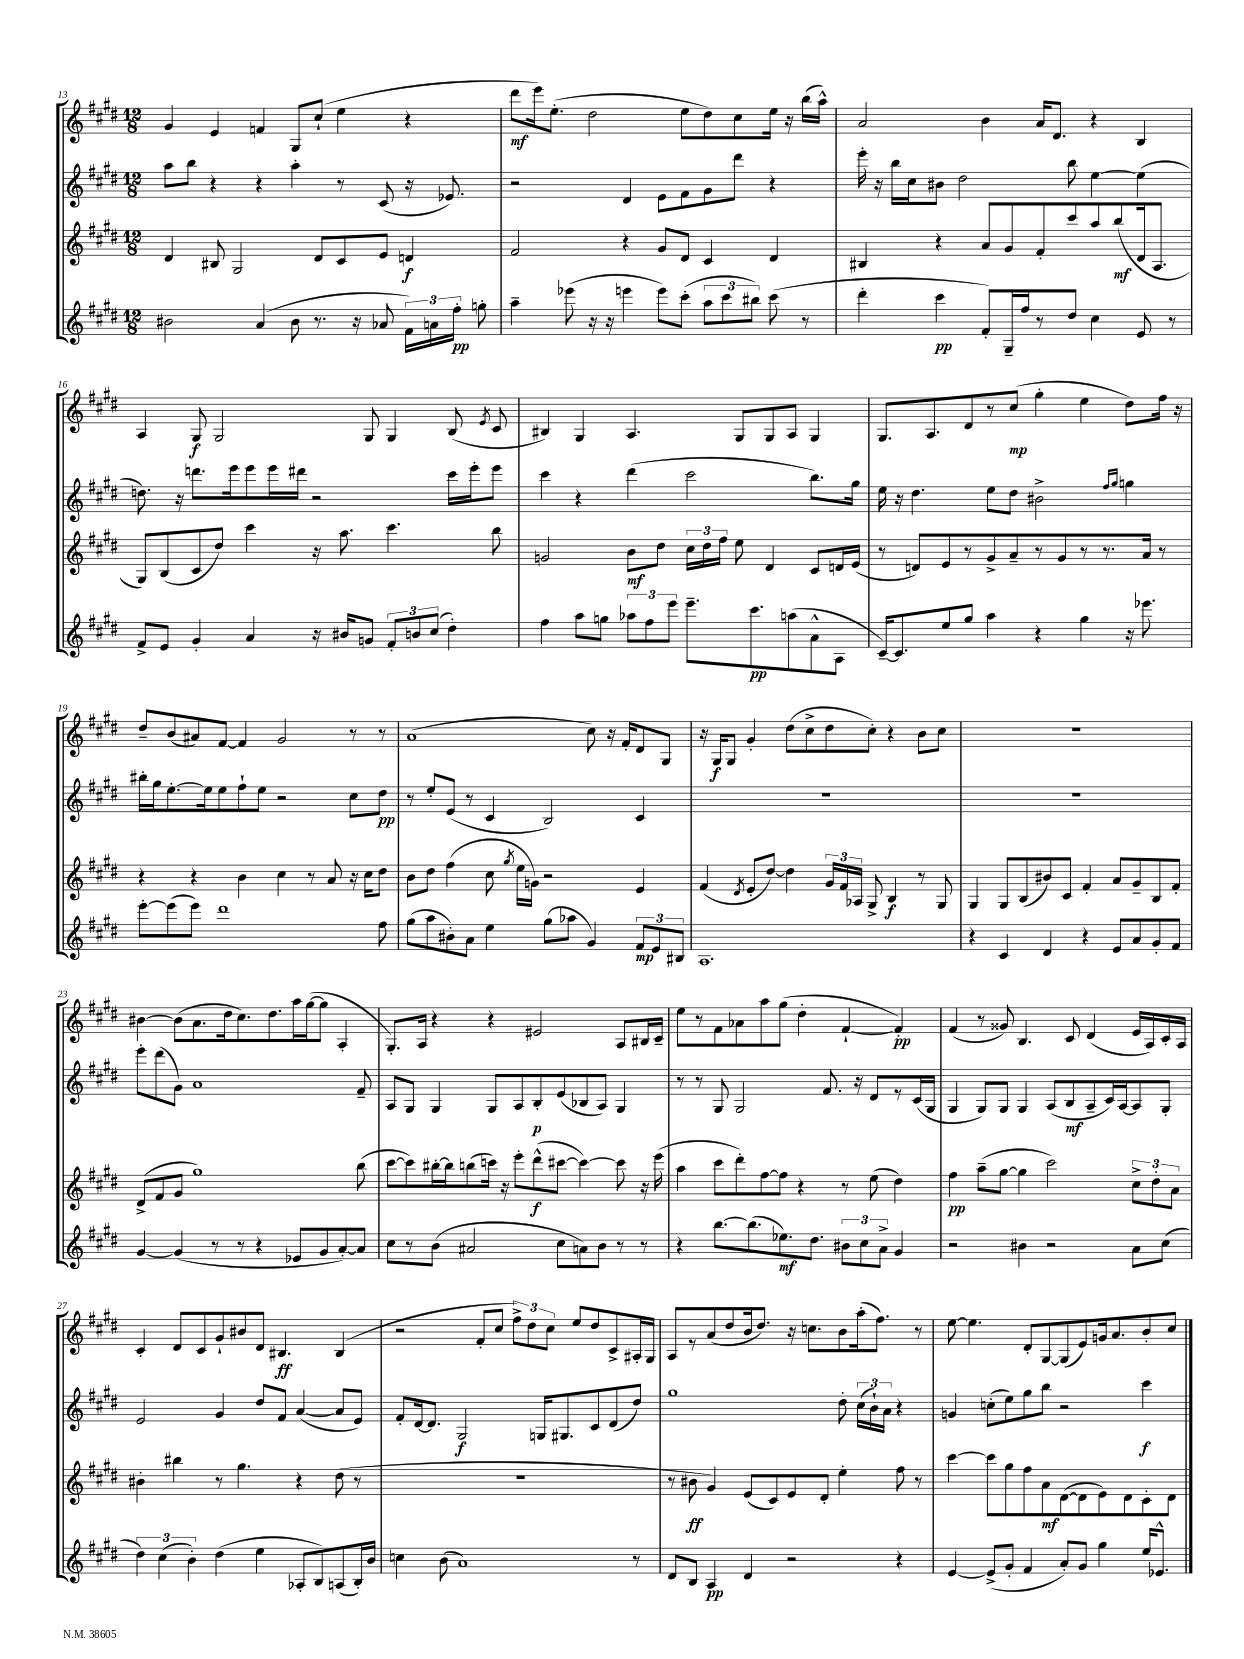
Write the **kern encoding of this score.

**kern	**dynam	**kern	**dynam	**kern	**dynam	**kern	**dynam
*part4	*part4	*part3	*part3	*part2	*part2	*part1	*part1
*staff4	*staff4	*staff3	*staff3	*staff2	*staff2	*staff1	*staff1
*clefG2	*	*clefG2	*	*clefG2	*	*clefG2	*
*k[f#c#g#d#]	*	*k[f#c#g#d#]	*	*k[f#c#g#d#]	*	*k[f#c#g#d#]	*
*M12/8	*	*M12/8	*	*M12/8	*	*M12/8	*
=13	=13	=13	=13	=13	=13	=13	=13
2b#X\	.	4d#/	.	8aa\L	.	4g#/	.
.	.	.	.	8bb\J	.	.	.
.	.	8B#X/	.	4r	.	4e/	.
.	.	2G#/	.	.	.	.	.
(4a/	.	.	.	4r	.	4fn/	.
8b#\	.	.	.	4aa'\	.	8G#/L	.
8.r	.	8d#/L	.	.	.	(8cc#`/J	.
.	.	8c#/	.	8r	.	4ee\	.
16r	.	.	.	.	.	.	.
8a-X/	.	8e/J	.	(8c#/	.	.	.
24f#\LL)	.	4dn/	f	16r	.	4r	.
24an\	.	.	.	.	.	.	.
.	.	.	.	8.e-X/)	.	.	.
24ff#'\JJ	pp	.	.	.	.	.	.
8ggn'\	.	.	.	.	.	.	.
=14	=14	=14	=14	=14	=14	=14	=14
4aa~\	.	2f#/	.	2r	.	8ddd#\L	mf
.	.	.	.	.	.	16eee\k)	.
.	.	.	.	.	.	(8.ee'\J	.
(8eee-X\	.	.	.	.	.	.	.
16r	.	.	.	.	.	2dd#\	.
16r	.	.	.	.	.	.	.
4eeen\	.	4r	.	4d#/	.	.	.
8eee\L)	.	8g#/L	.	8e\L	.	.	.
(8ccc#'\J	.	8d#/J	.	8f#\	.	8ee\L	.
12aa\L	.	4c#/	.	8g#\	.	8dd#\)	.
12ccc#\	.	.	.	.	.	.	.
.	.	.	.	8ddd#\J	.	8cc#\	.
12bb#X\J)	.	.	.	.	.	.	.
(8ccc#\	.	4d#/	.	4r	.	16ee\Jk	.
.	.	.	.	.	.	16r	.
8r	.	.	.	.	.	(16bb\LL	.
.	.	.	.	.	.	16aa^^\JJ)	.
=15	=15	=15	=15	=15	=15	=15	=15
4ddd#'\	.	4B#X/	.	16eee'\	.	2a/	.
.	.	.	.	16r	.	.	.
.	.	.	.	16bb\LL	.	.	.
.	.	.	.	16cc#\J	.	.	.
4ccc#\	pp	4r	.	8b#X\J	.	.	.
.	.	.	.	2dd#\	.	.	.
8f#'/L)	.	8a/L	.	.	.	4b\	.
16G#~/L	.	8g#/	.	.	.	.	.
16ff#/J	.	.	.	.	.	.	.
8r	.	8f#'/	.	.	.	16a/KL	.
.	.	.	.	.	.	8.d#/J	.
8dd#/J	.	8ccc#/	.	8bb\	.	.	.
4cc#\	.	8aa/	.	[4ee\	.	4r	.
.	.	(8bb/	mf	.	.	.	.
8e/	.	16d#/k	.	(4ee\]	.	4B/	.
.	.	8.A/J	.	.	.	.	.
8r	.	.	.	.	.	.	.
!!LO:LB:g=z
=16	=16	=16	=16	=16	=16	=16	=16
8f#^/L	.	8G#/L)	.	8.ddn\)	.	4A/	.
8e/J	.	(8B/	.	.	.	.	.
.	.	.	.	16r	.	.	.
4g#'/	.	8c#/	.	8.dddn\L	.	8G#/	f
.	.	8dd#/J)	.	.	.	2G#/	.
.	.	.	.	16eee\k	.	.	.
4a/	.	4ccc#\	.	8eee\	.	.	.
.	.	.	.	16eee\L	.	.	.
.	.	.	.	16ddd#X\JJ	.	.	.
16r	.	16r	.	2r	.	.	.
16b#X/KL	.	8.aa\	.	.	.	.	.
8gn/J	.	.	.	.	.	8G#/	.
12f#'/L	.	4.ccc#\	.	.	.	4G#/	.
12bn/	.	.	.	.	.	.	.
(12cc#/J	.	.	.	.	.	.	.
4dd#'\)	.	.	.	16ccc#\LL	.	(8B/	.
.	.	.	.	16eee'\J	.	.	.
.	.	.	.	.	.	8qe/	.
.	.	8bb\	.	8eee\J	.	8c#/	.
=17	=17	=17	=17	=17	=17	=17	=17
4ff#\	.	2gn/	.	4ccc#\	.	4B#X/)	.
8aa\L	.	.	.	4r	.	4G#/	.
8ggn\J	.	.	.	.	.	.	.
12aa-X\L	.	8b\L	mf	(4ddd#\	.	4.A/	.
12ff#\	.	.	.	.	.	.	.
.	.	8dd#\J	.	.	.	.	.
12eee\J	.	.	.	.	.	.	.
8.eee~\L	.	24cc#\LL	.	2ccc#\	.	.	.
.	.	24dd#\	.	.	.	.	.
.	.	24ff#\JJ	.	.	.	.	.
.	.	8ee\	.	.	.	8G#/L	.
8.ccc#\	pp	.	.	.	.	.	.
.	.	4d#/	.	.	.	8G#/	.
(8aan\	.	.	.	.	.	8A/J	.
8a^^\	.	8c#/L	.	8.bb\L)	.	4G#/	.
8A\J	.	16dn/L	.	.	.	.	.
.	.	(16e/JJ	.	16gg#\Jk	.	.	.
=18	=18	=18	=18	=18	=18	=18	=18
[16c#~/KL)	.	8r	.	16ee\	.	8.G#/L	.
8.c#/]	.	.	.	16r	.	.	.
.	.	8dn/L)	.	4.dd#\	.	.	.
.	.	.	.	.	.	8.A/	.
8ee/	.	8e/	.	.	.	.	.
8gg#/J	.	8r	.	.	.	8d#/	.
4aa\	.	8g#^/	.	8ee\L	.	8r	.
.	.	8a~/	.	8dd#\J	.	(8cc#/J	mp
4r	.	8r	.	2b#X^\	.	4gg#'\	.
.	.	8g#/	.	.	.	.	.
4gg#\	.	8r	.	.	.	4ee\	.
.	.	8.r	.	.	.	.	.
.	.	.	.	16qqff#/LL	.	.	.
.	.	.	.	16qqgg#/JJ	.	.	.
16r	.	.	.	4ggn\	.	8dd#\L)	.
8.eee-X\	.	16a/Jk	.	.	.	.	.
.	.	8r	.	.	.	16ff#\Jk	.
.	.	.	.	.	.	16r	.
!!LO:LB:g=z
=19	=19	=19	=19	=19	=19	=19	=19
[8eee'\L	.	4r	.	16bb#X'\LL	.	8dd#~/L	.
.	.	.	.	16gg#\J	.	.	.
(8eee\]	.	.	.	[8.ee'\	.	(8b/	.
8eee\J)	.	4r	.	.	.	8a#X/)	.
.	.	.	.	16ee\k]	.	.	.
1ddd#	.	.	.	8ee\	.	[8f#/J	.
.	.	4b\	.	8ff#`\	.	4f#/]	.
.	.	.	.	8ee\J	.	.	.
.	.	4cc#\	.	2r	.	2g#/	.
.	.	8r	.	.	.	.	.
.	.	8a/	.	.	.	.	.
.	.	16r	.	8cc#\L	.	8r	.
.	.	16cc#\KL	.	.	.	.	.
8ff#\	.	8dd#\J	.	8dd#\J	pp	8r	.
=20	=20	=20	=20	=20	=20	=20	=20
(8gg#\L	.	8b\L	.	8r	.	(1a	.
8aa\	.	8dd#\J	.	8ee'/L	.	.	.
8b#X'\)	.	(4ff#\	.	(8e/J	.	.	.
8a\J	.	.	.	8r	.	.	.
4ee\	.	8cc#\	.	4c#/	.	.	.
.	.	8qgg#/	.	.	.	.	.
.	.	16ee\LL	.	.	.	.	.
.	.	16gn\JJ)	.	.	.	.	.
(8gg#\L	.	2r	.	2B/)	.	.	.
8aa-X\J	.	.	.	.	.	.	.
4g#/)	.	.	.	.	.	8cc#\)	.
.	.	.	.	.	.	16r	.
.	.	.	.	.	.	16f#'/KL	.
12f#/L	mp	4e/	.	4c#/	.	8d#/	.
12e/	.	.	.	.	.	.	.
.	.	.	.	.	.	8G#/J	.
12B#X/J	.	.	.	.	.	.	.
=21	=21	=21	=21	=21	=21	=21	=21
1.A	.	(4f#/	.	1.r	.	16r	.
.	.	.	.	.	.	16G#/KL	f
.	.	.	.	.	.	8G#/J	.
.	.	8qd#/	.	.	.	.	.
.	.	8e'/L	.	.	.	4g#'/	.
.	.	[8dd#/J)	.	.	.	.	.
.	.	4dd#\]	.	.	.	(8dd#\L	.
.	.	.	.	.	.	8cc#^\	.
.	.	24g#/LL	.	.	.	8dd#\	.
.	.	24f#/	.	.	.	.	.
.	.	24A-X/JJ	.	.	.	.	.
.	.	8G#^/	.	.	.	8cc#'\J)	.
.	.	4B/	f	.	.	4r	.
.	.	8r	.	.	.	8b\L	.
.	.	8G#/	.	.	.	8cc#\J	.
=22	=22	=22	=22	=22	=22	=22	=22
4r	.	4G#/	.	1.r	.	1.r	.
4c#/	.	8G#/L	.	.	.	.	.
.	.	(8B/	.	.	.	.	.
4d#/	.	8b#X/)	.	.	.	.	.
.	.	8c#/J	.	.	.	.	.
4r	.	4f#'/	.	.	.	.	.
8e/L	.	8a/L	.	.	.	.	.
8a/	.	8g#~/	.	.	.	.	.
8g#'/	.	8B/	.	.	.	.	.
8f#/J	.	8f#'/J	.	.	.	.	.
!!LO:LB:g=z
=23	=23	=23	=23	=23	=23	=23	=23
[4g#/	.	(8d#^/L	.	8eee'\L	.	[4b#X\	.
.	.	8f#/	.	(8ddd#\	.	.	.
(4g#/]	.	8g#/J	.	8g#\J)	.	(8b#\L]	.
.	.	1gg#)	.	1a	.	8.a\	.
8r	.	.	.	.	.	.	.
.	.	.	.	.	.	16dd#\k	.
8r	.	.	.	.	.	8.cc#\)	.
4r	.	.	.	.	.	.	.
.	.	.	.	.	.	8.dd#\	.
8e-X/L	.	.	.	.	.	16aa\L	.
.	.	.	.	.	.	([16gg#\J	.
8g#/	.	.	.	.	.	8gg#\J]	.
[8a'/)	.	.	.	.	.	4A'/	.
8a/J]	.	(8bb\	.	8f#~/	.	.	.
=24	=24	=24	=24	=24	=24	=24	=24
8cc#\L	.	[8ccc#\L	.	8A/L	.	8.G#'/L)	.
8r	.	8ccc#\])	.	8G#/J	.	.	.
.	.	.	.	.	.	16A/Jk	.
(8b\J	.	[16bb#X'\L	.	4G#/	.	4r	.
.	.	16bb#\J]	.	.	.	.	.
2a#X/	.	(8bbn\	.	.	.	.	.
.	.	16cccn\Jk)	.	8G#/L	.	4r	.
.	.	16r	.	.	.	.	.
.	.	8eee'\L	.	8A/	.	.	.
.	.	(8ddd#^^\	f	8B'/	p	2e#X/	.
8cc#\L	.	[8ccc#X\J	.	(8e/	.	.	.
8an\)	.	4ccc#\_)	.	8B-X/	.	.	.
8b\J	.	.	.	8A/J)	.	.	.
8r	.	8ccc#\]	.	4G#/	.	8A/L	.
8r	.	16r	.	.	.	16B#X/L	.
.	.	(16eee\	.	.	.	16c#~/JJ	.
=25	=25	=25	=25	=25	=25	=25	=25
4r	.	4aa\	.	8r	.	8ee\L	.
.	.	.	.	8r	.	8r	.
[8.bb\L	.	8ccc#\L	.	8G#/	.	8f#\	.
.	.	8ddd#'\)	.	2G#/	.	8a-X\	.
(8.bb\]	.	.	.	.	.	.	.
.	.	[8ff#\	.	.	.	8aa\	.
8.ee-X\)	mf	8ff#\J]	.	.	.	(8gg#\J	.
.	.	4r	.	.	.	4dd#'\	.
8.dd#\J	.	.	.	.	.	.	.
.	.	.	.	8.f#/	.	.	.
12b#X\L	.	8r	.	.	.	[4f#`/	.
.	.	.	.	16r	.	.	.
12cc#\	.	.	.	.	.	.	.
.	.	(8ee\	.	8d#/L	.	.	.
12a^\J	.	.	.	.	.	.	.
4g#/	.	4dd#\)	.	8r	.	4f#'/])	pp
.	.	.	.	(16c#/L	.	.	.
.	.	.	.	16G#/JJ	.	.	.
=26	=26	=26	=26	=26	=26	=26	=26
2r	.	4ff#\	pp	4G#/	.	(4f#/	.
.	.	(8aa~\L	.	8G#/L)	.	8r	.
.	.	[8gg#\J	.	8G#/J	.	8g##X/)	.
4b#X\	.	4gg#\]	.	4G#/	.	4.B/	.
2r	.	2ccc#\)	.	(8A/L	.	.	.
.	.	.	.	8B/	mf	8c#/	.
.	.	.	.	8A~/	.	(4d#/	.
.	.	.	.	16c#/L)	.	.	.
.	.	.	.	[16A/J	.	.	.
8a\L	.	12cc#^\L	.	8A/]	.	16e/LL	.
.	.	.	.	.	.	16A/)	.
.	.	12dd#'\	.	.	.	.	.
(8cc#\J	.	.	.	8G#'/J	.	16c#'/	.
.	.	12a\J	.	.	.	.	.
.	.	.	.	.	.	16A/JJ	.
!!LO:LB:g=z
=27	=27	=27	=27	=27	=27	=27	=27
6dd#\)	.	4b#X'\	.	2e/	.	4c#'/	.
(6cc#\	.	.	.	.	.	.	.
.	.	4bb#X\	.	.	.	8d#/L	.
6b'\)	.	.	.	.	.	.	.
.	.	.	.	.	.	8c#/	.
(4dd#\	.	8r	.	4g#/	.	8g#`/	.
.	.	4.gg#\	.	.	.	8b#X/	.
4ee\	.	.	.	8dd#/L	.	8d#/J	.
.	.	.	.	8f#/J	.	4.B#X/	ff
8A-X'/L	.	4r	.	([4a/	.	.	.
8B/)	.	.	.	.	.	.	.
(8An/	.	(8dd#\	.	8a/L]	.	(4B#/	.
16B'/L)	.	8r	.	8e/J)	.	.	.
16b/JJ	.	.	.	.	.	.	.
=28	=28	=28	=28	=28	=28	=28	=28
4ccn\	.	1.r	.	8f#'/L	.	2r	.
.	.	.	.	[16d#/k	.	.	.
.	.	.	.	8.d#/J]	.	.	.
(8b\	.	.	.	.	.	.	.
1a)	.	.	.	2G#/	f	.	.
.	.	.	.	.	.	8f#'/L	.
.	.	.	.	.	.	8cc#/J	.
.	.	.	.	.	.	12ff#^\L)	.
.	.	.	.	.	.	12dd#\	.
.	.	.	.	16Gn/KL	.	.	.
.	.	.	.	.	.	12cc#\J	.
.	.	.	.	8.G#X/	.	.	.
.	.	.	.	.	.	8ee/L	.
.	.	.	.	8c#/	.	8dd#/	.
.	.	.	.	(8d#/	.	8c#^/	.
8r	.	.	.	8dd#/J)	.	16A#X'/L	.
.	.	.	.	.	.	16G#/JJ	.
=29	=29	=29	=29	=29	=29	=29	=29
8d#/L	.	8r	.	1gg#	.	8A/L	.
8B/J	.	8b#X\	ff	.	.	8r	.
4A/	pp	4g#/)	.	.	.	(8a/	.
.	.	.	.	.	.	8dd#/	.
4d#/	.	(8e/L	.	.	.	16b/k	.
.	.	.	.	.	.	8.dd#/J)	.
.	.	8c#/)	.	.	.	.	.
2r	.	8e/	.	.	.	16r	.
.	.	.	.	.	.	8.ccn\L	.
.	.	8d#'/J	.	.	.	.	.
.	.	4ee'\	.	8dd#'\	.	8b\	.
.	.	.	.	(24cc#\LL	.	(16aa'\k	.
.	.	.	.	24b`\)	.	.	.
.	.	.	.	.	.	8.ff#\J)	.
.	.	.	.	24a\JJ	.	.	.
4r	.	8ff#\	.	4r	.	.	.
.	.	8r	.	.	.	8r	.
=30	=30	=30	=30	=30	=30	=30	=30
[4e/	.	[4ccc#\	.	4gn/	.	[8ee\	.
.	.	.	.	.	.	4.ee\]	.
(8e^/L]	.	8ccc#\L]	.	(8ccn'\L	.	.	.
8g#'/J	.	8gg#\	.	8ee\)	.	.	.
4f#/	.	8ff#\	.	8gg#\	.	8d#'/L	.
.	.	8a\	mf	8bb\J	.	[8G#/	.
8a'/L)	.	([8d#\	.	2r	.	(8G#/]	.
8g#/J	.	8d#\]	.	.	.	8e/)	.
4gg#\	.	8e\)	.	.	.	16gn/k	.
.	.	.	.	.	.	8.a/	.
.	.	8d#\	.	.	.	.	.
16ee/KL	.	8c#'\	.	4ccc#\	f	8b'/	.
8.e-X^^/J	.	.	.	.	.	.	.
.	.	8d#\J	.	.	.	8cc#/J	.
==	==	==	==	==	==	==	==
*-	*-	*-	*-	*-	*-	*-	*-
